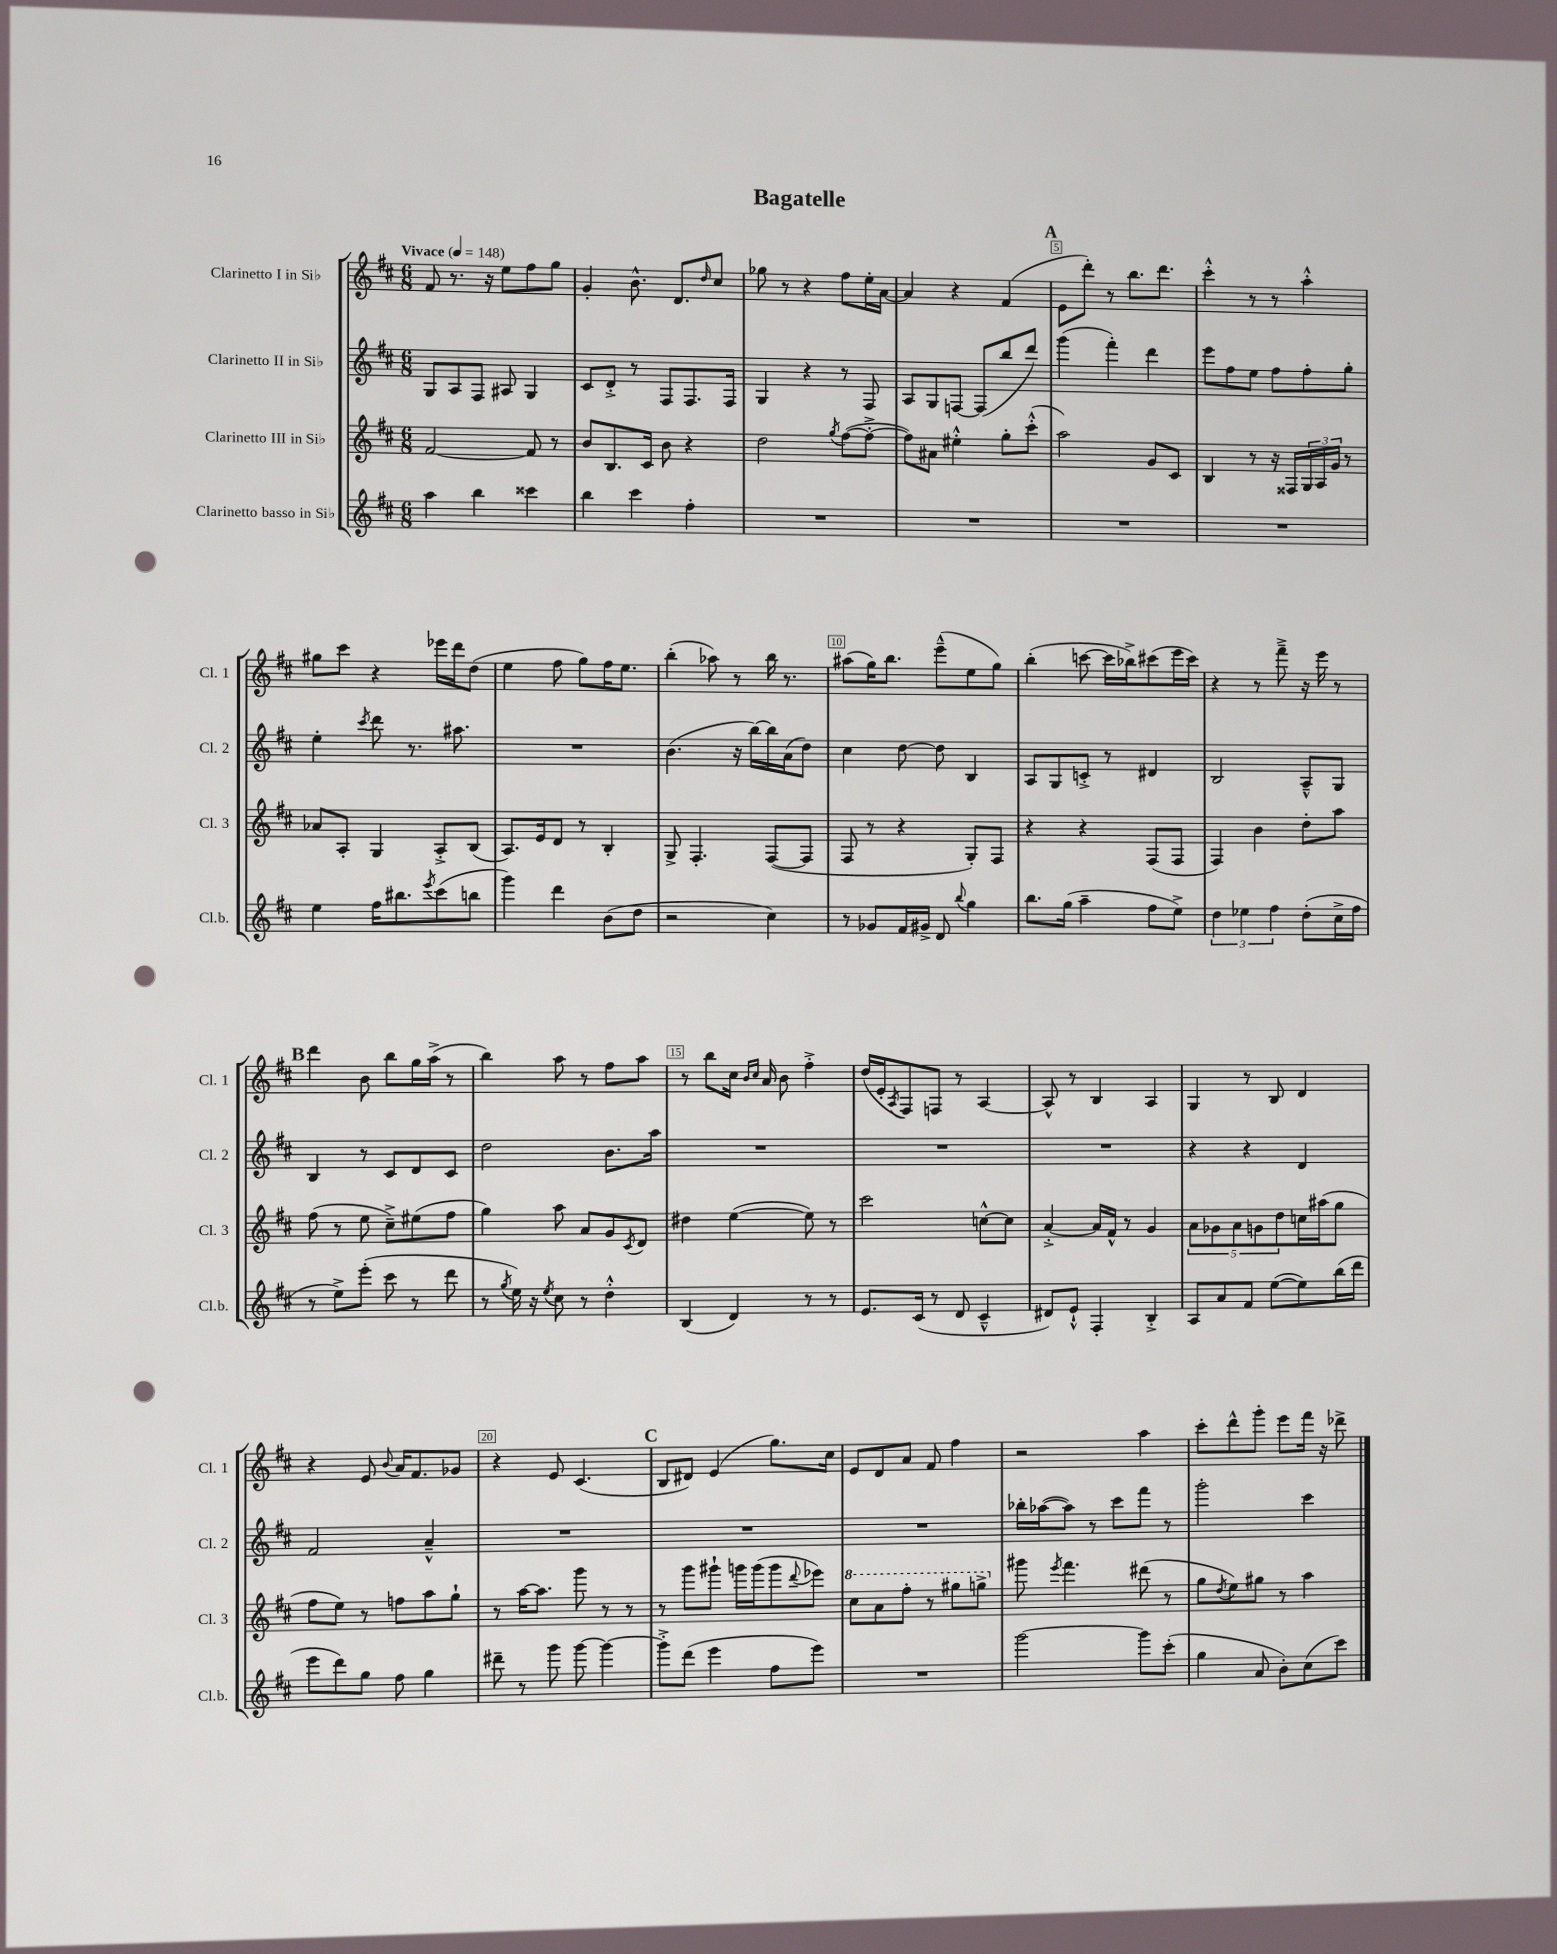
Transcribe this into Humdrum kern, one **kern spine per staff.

**kern	**kern	**kern	**kern
*part4	*part3	*part2	*part1
*staff4	*staff3	*staff2	*staff1
*I"Clarinetto basso in Si♭	*I"Clarinetto III in Si♭	*I"Clarinetto II in Si♭	*I"Clarinetto I in Si♭
*I'Cl.b.	*I'Cl. 3	*I'Cl. 2	*I'Cl. 1
*clefG2	*clefG2	*clefG2	*clefG2
*k[f#c#]	*k[f#c#]	*k[f#c#]	*k[f#c#]
*M6/8	*M6/8	*M6/8	*M6/8
*MM148	*MM148	*MM148	*MM148
=1	=1	=1	=1
!	!	!	!LO:TX:a:B:t=Vivace
4aa\	[2f#/	8G/L	8f#/
.	.	8A/	8.r
4bb\	.	8F#/J	.
.	.	.	16r
.	.	8A#X/	8ee\L
4ccc##X\	8f#/]	4G/	8ff#\
.	8r	.	8gg\J
=2	=2	=2	=2
4bb\	8b/L	8c#/L	4g'/
.	8.B/	8d'^/J	.
4ccc#\	.	8r	8.b^^\
.	16c#/Jk	.	.
.	8b\	8F#/L	.
.	.	.	8.d/L
4ff#'\	4r	8.F#/	.
.	.	.	16qqdd/
.	.	.	8cc#/J
.	.	16F#/Jk	.
=3	=3	=3	=3
2.r	2dd\	4G/	8gg-X\
.	.	.	8r
.	.	4r	4r
.	8qgg/	.	.
.	([8ff#\L	8r	8ff#\L
.	8ff#'^\J_	8F#/	16ee'\L
.	.	.	[16a\JJ
=4	=4	=4	=4
2.r	8ff#\L])	8A/L	4a/]
.	8a#X\J	8G/	.
.	4ee#X'^^\	[8Fn/J	4r
.	.	(8F/L]	.
.	8gg'\L	8bb/	(4f#/
.	(8ccc#'^^\J	8ddd/J)	.
!!LO:REH:place=s1:t=A
=5	=5	=5	=5
2.r	2aa\)	(4ggg\	8e\L
.	.	.	8ddd'\J)
.	.	4fff#'\)	8r
.	.	.	8.bb\L
.	8g/L	4ddd\	.
.	.	.	8.ddd\J
.	8c#/J	.	.
=6	=6	=6	=6
2.r	4B/	8eee\L	4ccc#'^^\
.	.	8ff#\	.
.	8r	8ee\J	8r
.	16r	8ff#\L	8r
.	16F##X/LL	.	.
.	24G/	8ff#'\	4aa'^^\
.	24A/	.	.
.	24g/JJ	.	.
.	8r	8gg'\J	.
!!LO:LB:g=z
=7	=7	=7	=7
4ee\	8a-X/L	4ee'\	8gg#X\L
.	8A'/J	.	8ccc#\J
.	.	8qccc#/	.
16ff#\KL	4G/	8ddd\	4r
8.bb#X\	.	.	.
.	.	8.r	.
8qeee/	.	.	.
(8ccc#\	8A'^/L	.	16eee-X\LL
.	.	8.aa#X\	16ddd\J
8bbn\J	(8B/J	.	(8dd\J
=8	=8	=8	=8
4ggg\)	8.A/L)	2.r	4ee\
.	16e/k	.	.
4ddd\	8d/J	.	8ff#\
.	8r	.	8gg\L)
(8b\L	4B'/	.	16ff#\K
.	.	.	8.ee\J
8dd\J	.	.	.
=9	=9	=9	=9
2r	8G^/	(4.b\	(4bb'\
.	4.F#'/	.	.
.	.	.	8aa-X\)
.	.	16r	8r
.	.	[16bb\LL)	.
4cc#\)	([8F#/L	16bb\]	16bb\
.	.	(16a\J	8.r
.	8F#/J]	8dd\J)	.
=10	=10	=10	=10
8r	8F#/	4cc#\	(8aa#X\L
8g-X/L	8r	.	16gg\K)
.	.	.	8.bb\J
16f#/L	4r	[8dd\	.
16g#X^/JJ	.	.	.
8d/	.	8dd\]	(8eee~^^\L
8qqbb/	.	.	.
4gg\	8G'/L)	4B/	8ee\
.	8F#/J	.	8gg\J)
=11	=11	=11	=11
8.bb\L	4r	8A/L	(4bb'\
.	.	8G/	.
(16gg\Jk	.	.	.
4aa~\	4r	8cn'^/J	[8cccn\
.	.	8r	16ccc\LL]
.	.	.	16bb-X^\J)
8ff#\L	(8F#/L	4d#X/	(8ccc#X\
8ee^\J)	8F#/J	.	16eee\L
.	.	.	16ccc#\JJ)
=12	=12	=12	=12
6dd\	4F#/)	2B/	4r
6ee-X\	.	.	.
.	4b\	.	8r
6ff#\	.	.	.
.	.	.	8fff#~^\
(8dd'\L	8dd'\L	8A~^^/L	16r
.	.	.	16eee\
16cc#^\L	8aa\J	8G/J	8r
16ff#\JJ	.	.	.
!!LO:LB:g=z
!!LO:REH:place=s1:t=B
=13	=13	=13	=13
8r	(8ff#\	4B/	4ddd\
8ee^\L)	8r	.	.
(8eee'\J	8ee\	8r	8b\
8ccc#\	8cc#~^\L)	8c#/L	8bb\L
8r	(8ee#X\	8d/	16gg\L
.	.	.	(16aa^\JJ
8ddd\	8ff#\J	8c#/J	8r
=14	=14	=14	=14
8r	4gg\)	2dd\	4bb\)
8qgg/	.	.	.
16ee\)	.	.	.
16r	.	.	.
8qee/	.	.	.
8cc#\	8aa\	.	8aa\
8r	8a/L	.	8r
4dd'^^\	8g/	8.b\L	8ff#\L
.	8qc#/	.	.
.	8d/J	.	8aa\J
.	.	16aa\Jk	.
=15	=15	=15	=15
(4B/	4dd#X\	2.r	8r
.	.	.	8bb\L
4d/)	([4ee\	.	16cc#\Jk
.	.	.	16qqb/LL
.	.	.	16qqcc#/JJ
.	.	.	16a/
.	.	.	8b\
8r	8ee\])	.	4ff#'^\
8r	8r	.	.
=16	=16	=16	=16
8.e/L	2ccc#\	2.r	(16dd/LL
.	.	.	16e'/J
.	.	.	8qA/
.	.	.	8F#/)
(16c#/Jk	.	.	.
8r	.	.	8Fn/J
8d/	.	.	8r
4c#~^^/	[8ccn^^\L	.	[4A/
.	8cc\J]	.	.
=17	=17	=17	=17
8d#X/L)	[4a'^/	2.r	8A^^/]
8e`^^/J	.	.	8r
4F#'/	16a/LL]	.	4B/
.	16f#^^/JJ	.	.
.	8r	.	.
4B'^/	4g/	.	4A/
=18	=18	=18	=18
8A/L	10a\L	4r	4G/
.	10g-X\	.	.
8a/	.	.	.
.	10a\	.	.
8f#/J	.	4r	8r
.	10gn\	.	.
([8ee\L	.	.	8B/
.	10dd\	.	.
8ee\])	16ccn\L	4d/	4d/
.	(16aa#X\J	.	.
(16bb\L	8gg\J	.	.
16ddd\JJ	.	.	.
!!LO:LB:g=z
=19	=19	=19	=19
8eee\L	8ff#\L	2f#/	4r
8ddd\)	8ee\J)	.	.
8gg\J	8r	.	8e/
.	.	.	8qqb/
8ff#\	8ffn\L	.	16a/KL
.	.	.	8.f#/
4gg\	8aa\	4a~^^/	.
.	8gg`\J	.	8g-X/J
=20	=20	=20	=20
8ddd#X~\	8r	2.r	4r
8r	[16aa\KL	.	.
.	8.aa\J]	.	.
8ggg\	.	.	8e/
[8ggg\	8ggg\	.	(4.c#/
4ggg\_	8r	.	.
.	8r	.	.
!!LO:REH:place=s1:t=C
=21	=21	=21	=21
8ggg'^\L]	8r	2.r	8B/L
(8ddd\J	8ggg\L	.	8d#X/J)
4eee\	8ggg#X`\J	.	(4e/
.	16gggn\LL	.	.
.	(16ggg\J	.	.
8ff#\L	8ggg\	.	8.gg\L)
.	8qqddd/	.	.
8eee\J)	8eee-X\J)	.	.
.	.	.	16cc#\Jk
=22	=22	=22	=22
*	*8va	*	*
2.r	8ccc#\L	2.r	8e/L
.	8aa\	.	8d/
.	8fff#'\J	.	8a/J
.	8r	.	8f#/
.	8ggg#X\L	.	4ff#\
.	8gggn^\J	.	.
=23	=23	=23	=23
*	*X8va	*	*
[2ggg\	8ggg#X\	16bb-X'\LL	2r
.	.	([16aa-X\J	.
.	8qeee/	.	.
.	4.fff#\	8aa-\J])	.
.	.	8r	.
.	.	8ccc#\L	.
8ggg\L]	(8ddd#X\	8fff#\J	4aa\
(8ccc#'\J	8r	8r	.
=24	=24	=24	=24
4gg\	8gg\L	2ggg'\	8ccc#'\L
.	8qdd/	.	.
.	8ee\)	.	8ddd^^\
8a/	8gg#X\J	.	8ggg'\J
8b'\L)	8r	.	8eee\L
(8cc#\	4aa\	4ccc#\	16fff#\Jk
.	.	.	16r
8ccc#\J)	.	.	8ddd-X^\
==	==	==	==
*-	*-	*-	*-
